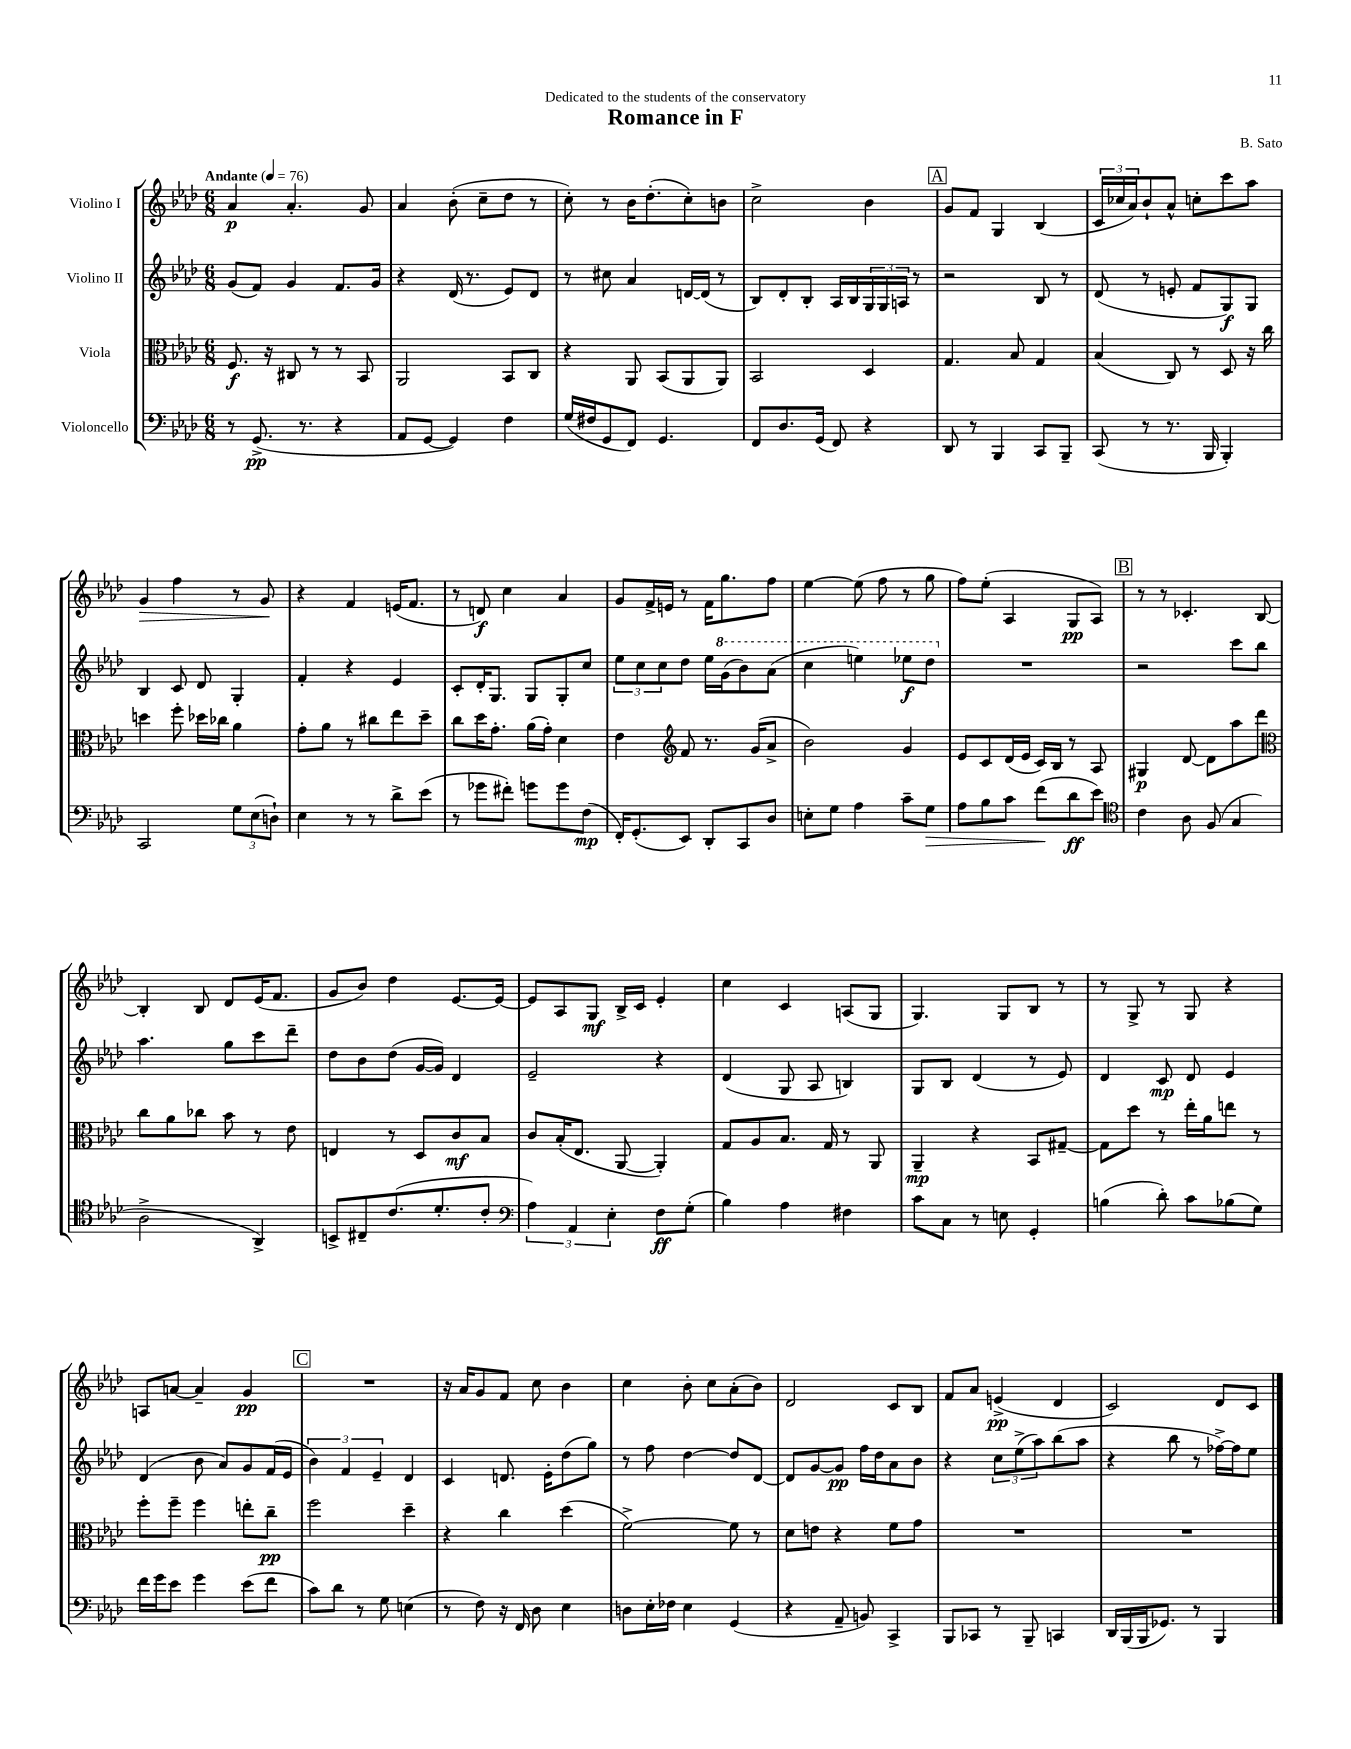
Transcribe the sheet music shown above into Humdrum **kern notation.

**kern	**dynam	**kern	**dynam	**kern	**dynam	**kern	**dynam
*part4	*part4	*part3	*part3	*part2	*part2	*part1	*part1
*staff4	*staff4	*staff3	*staff3	*staff2	*staff2	*staff1	*staff1
*I"Violoncello	*	*I"Viola	*	*I"Violino II	*	*I"Violino I	*
*clefF4	*	*clefC3	*	*clefG2	*	*clefG2	*
*k[b-e-a-d-]	*	*k[b-e-a-d-]	*	*k[b-e-a-d-]	*	*k[b-e-a-d-]	*
*M6/8	*	*M6/8	*	*M6/8	*	*M6/8	*
*MM76	*	*MM76	*	*MM76	*	*MM76	*
=1	=1	=1	=1	=1	=1	=1	=1
!	!	!	!	!	!	!LO:TX:a:B:t=Andante	!
8r	.	8.F/	f	(8g/L	.	4a-/	p
(8.GG^/	pp	.	.	8f/J)	.	.	.
.	.	16r	.	.	.	.	.
.	.	8C#X/	.	4g/	.	4.a-'/	.
8.r	.	.	.	.	.	.	.
.	.	8r	.	.	.	.	.
4r	.	8r	.	8.f/L	.	.	.
.	.	8BB-/	.	.	.	8g/	.
.	.	.	.	16g/Jk	.	.	.
=2	=2	=2	=2	=2	=2	=2	=2
8AA-/L	.	2AA-/	.	4r	.	4a-/	.
[8GG/J	.	.	.	.	.	.	.
4GG/])	.	.	.	(16d-/	.	(8b-'\	.
.	.	.	.	8.r	.	.	.
.	.	.	.	.	.	8cc~\L	.
4F\	.	8BB-/L	.	8e-/L)	.	8dd-\J	.
.	.	8C/J	.	8d-/J	.	8r	.
=3	=3	=3	=3	=3	=3	=3	=3
(16G/LL	.	4r	.	8r	.	8cc'\)	.
16F#X/J	.	.	.	.	.	.	.
8GG/	.	.	.	8cc#X\	.	8r	.
8FF/J)	.	8AA-/	.	4a-/	.	16b-\KL	.
.	.	.	.	.	.	(8.dd-'\	.
4.GG/	.	(8BB-/L	.	.	.	.	.
.	.	8AA-/	.	[16dn/LL	.	8cc'\)	.
.	.	.	.	(16d/JJ]	.	.	.
.	.	8AA-/J)	.	8r	.	8bn\J	.
=4	=4	=4	=4	=4	=4	=4	=4
8FF/L	.	2BB-/	.	8B-/L)	.	2cc^\	.
8.D-/	.	.	.	8d-'/	.	.	.
.	.	.	.	8B-'/J	.	.	.
(16GG/Jk	.	.	.	.	.	.	.
8FF/)	.	.	.	16A-/LL	.	.	.
.	.	.	.	16B-/	.	.	.
4r	.	4D-/	.	24G/	.	4b-\	.
.	.	.	.	24G/	.	.	.
.	.	.	.	24An/JJ	.	.	.
.	.	.	.	8r	.	.	.
!!LO:REH:place=s1:t=A
=5	=5	=5	=5	=5	=5	=5	=5
8DD-/	.	4.G/	.	2r	.	8g/L	.
8r	.	.	.	.	.	8f/J	.
4BBB-/	.	.	.	.	.	4G/	.
.	.	8B-/	.	.	.	.	.
8CC/L	.	4G/	.	8B-/	.	(4B-/	.
8BBB-~/J	.	.	.	8r	.	.	.
=6	=6	=6	=6	=6	=6	=6	=6
(8CC/	.	(4B-/	.	(8d-/	.	24c/LL	.
.	.	.	.	.	.	24cc-X/	.
.	.	.	.	.	.	24a-/J)	.
8r	.	.	.	8r	.	8b-`/	.
8.r	.	8C/)	.	8en'/	.	8a-^^/J	.
.	.	8r	.	8f/L	.	8ccn'\L	.
16BBB-/	.	.	.	.	.	.	.
4BBB-'/)	.	8D-/	.	8G/)	f	8ccc\	.
.	.	16r	.	8G/J	.	8aa-\J	.
.	.	16cc\	.	.	.	.	.
!!LO:LB:g=z
=7	=7	=7	=7	=7	=7	=7	=7
!	!	!	!	!	!	!	!LO:HP:b
2CC/	.	4ddn\	.	4B-/	.	4g/	>
.	.	8ff'\	.	8c/	.	4ff\	.
.	.	16dd-X\LL	.	8d-/	.	.	.
.	.	16cc-X\JJ	.	.	.	.	.
12G\L	.	4a-\	.	4G'/	.	8r	.
(12E-\	.	.	.	.	.	.	.
.	.	.	.	.	.	8g/	.
12Dn`\J)	.	.	.	.	.	.	.
.	.	.	.	.	.	.	]
=8	=8	=8	=8	=8	=8	=8	=8
4E-\	.	8g'\L	.	4f'/	.	4r	.
.	.	8a-\J	.	.	.	.	.
8r	.	8r	.	4r	.	4f/	.
8r	.	8cc#X\L	.	.	.	.	.
8d-^\L	.	8ee-\	.	4e-/	.	(16en/KL	.
.	.	.	.	.	.	8.f/J	.
(8e-\J	.	8dd-~\J	.	.	.	.	.
=9	=9	=9	=9	=9	=9	=9	=9
8r	.	8cc\L	.	8c'/L	.	8r	.
8g-X\L	.	16dd-\K	.	16d-'/K	.	8dn/)	f
.	.	8.g'\J	.	8.G/J	.	.	.
8f#X'\J)	.	.	.	.	.	4cc\	.
8gn\L	.	(16a-\LL	.	8G/L	.	.	.
.	.	16g'\JJ)	.	.	.	.	.
8g\	.	4d-\	.	8G'/	.	4a-/	.
(8F\J	mp	.	.	8cc/J	.	.	.
=10	=10	=10	=10	=10	=10	=10	=10
16FF'/KL)	.	4e-\	.	12ee-\L	.	8g/L	.
(8.GG'/	.	.	.	.	.	.	.
.	.	.	.	12cc\	.	.	.
.	.	.	.	.	.	16f^/L	.
.	.	.	.	12cc\	.	.	.
.	.	.	.	.	.	16en/JJ	.
*	*	*clefG2	*	*	*	*	*
8EE-/J)	.	8f/	.	8dd-\J	.	8r	.
8DD-'/L	.	8.r	.	16ee-\LL	.	16f\KL	.
*	*	*	*	*8va	*	*	*
.	.	.	.	(16gg\J	.	8.gg\	.
8CC/	.	.	.	8bb-\)	.	.	.
.	.	(16g/KL	.	.	.	.	.
8D-/J	.	8a-^/J	.	(8aa-\J	.	8ff\J	.
=11	=11	=11	=11	=11	=11	=11	=11
8En'\L	.	2b-\)	.	4ccc\	.	[4ee-\	.
8G\J	.	.	.	.	.	.	.
4A-\	.	.	.	4eeen\)	.	(8ee-\]	.
.	.	.	.	.	.	8ff\	.
8c~\L	.	4g/	.	8eee-X\L	f	8r	.
!	!LO:HP:b	!	!	!	!	!	!
8G\J	>	.	.	8ddd-\J	.	8gg\	.
=12	=12	=12	=12	=12	=12	=12	=12
*	*	*	*	*X8va	*	*	*
8A-\L	.	8e-/L	.	2.r	.	8ff\L)	.
8B-\	.	8c/	.	.	.	(8ee-'\J	.
8c\J	.	(16d-/L	.	.	.	4A-/	.
.	.	16e-/JJ	.	.	.	.	.
(8f\L	.	16c/LL)	.	.	.	.	.
.	.	16B-/JJ	.	.	.	.	.
8d-\	] ff	8r	.	.	.	8G/L	pp
8e-\J)	.	8A-/	.	.	.	8A-/J)	.
!!LO:REH:place=s1:t=B
=13	=13	=13	=13	=13	=13	=13	=13
*clefC4	*	*	*	*	*	*	*
4c\	.	4G#X/	p	2r	.	8r	.
.	.	.	.	.	.	8r	.
8A-\	.	[8d-/	.	.	.	4.c-X'/	.
(8F/	.	8d-\L]	.	.	.	.	.
4G/	.	8aa-\	.	8ccc\L	.	.	.
.	.	8ddd-\J	.	8bb-\J	.	[8B-/	.
!!LO:LB:g=z
=14	=14	=14	=14	=14	=14	=14	=14
*	*	*clefC3	*	*	*	*	*
2A-^\	.	8cc\L	.	4.aa-\	.	4B-'/]	.
.	.	8a-\	.	.	.	.	.
.	.	8cc-X\J	.	.	.	8B-/	.
.	.	8b-\	.	8gg\L	.	8d-/L	.
4AA-^/)	.	8r	.	8ccc\	.	(16e-/K	.
.	.	.	.	.	.	8.f/J	.
.	.	8e-\	.	8ddd-~\J	.	.	.
=15	=15	=15	=15	=15	=15	=15	=15
8BBn^/L	.	4En/	.	8dd-\L	.	8g/L	.
8C#X~/	.	.	.	8b-\	.	8b-/J)	.
(8.c/	.	8r	.	(8dd-\J	.	4dd-\	.
.	.	8D-/L	.	[16g/LL	.	.	.
8.d-'/	.	.	.	16g/JJ])	.	.	.
.	.	8c/	mf	4d-/	.	[8.e-/L	.
8c'/J	.	8B-/J	.	.	.	.	.
.	.	.	.	.	.	16e-/Jk_	.
=16	=16	=16	=16	=16	=16	=16	=16
*clefF4	*	*	*	*	*	*	*
6A-\)	.	8c/L	.	2e-~/	.	8e-/L]	.
.	.	(16B-'/K	.	.	.	8A-/	.
6AA-/	.	.	.	.	.	.	.
.	.	8.E-/J	.	.	.	.	.
.	.	.	.	.	.	8G/J	mf
6E-'\	.	.	.	.	.	.	.
.	.	[8AA-/	.	.	.	16B-^/LL	.
.	.	.	.	.	.	16c/JJ	.
8F\L	ff	4AA-'/])	.	4r	.	4e-'/	.
(8G'\J	.	.	.	.	.	.	.
=17	=17	=17	=17	=17	=17	=17	=17
4B-\)	.	8G/L	.	(4d-/	.	4cc\	.
.	.	8A-/	.	.	.	.	.
4A-\	.	8.B-/J	.	8G/	.	4c/	.
.	.	.	.	8A-/	.	.	.
.	.	16G/	.	.	.	.	.
4F#X\	.	8r	.	4Bn/)	.	(8An/L	.
.	.	8AA-/	.	.	.	8G/J	.
=18	=18	=18	=18	=18	=18	=18	=18
8c\L	.	4AA-~/	mp	8G/L	.	4.G/)	.
8C\J	.	.	.	8B-/J	.	.	.
8r	.	4r	.	(4d-/	.	.	.
8En\	.	.	.	.	.	8G/L	.
4GG'/	.	8BB-/L	.	8r	.	8B-/J	.
.	.	[8G#X~/J	.	8e-/)	.	8r	.
=19	=19	=19	=19	=19	=19	=19	=19
(4Bn\	.	8G#\L]	.	4d-/	.	8r	.
.	.	8dd-\J	.	.	.	8G^/	.
8d-'\)	.	8r	.	8c/	mp	8r	.
8c\L	.	16ee-'\LL	.	8d-/	.	8G/	.
.	.	16a-\J	.	.	.	.	.
(8B-X\	.	8een\J	.	4e-/	.	4r	.
8G\J)	.	8r	.	.	.	.	.
!!LO:LB:g=z
=20	=20	=20	=20	=20	=20	=20	=20
16f\LL	.	8ff'\L	.	(4d-/	.	8An/L	.
16g\J	.	.	.	.	.	.	.
8e-\J	.	8ff~\J	.	.	.	[8an/J	.
4g\	.	4ff\	.	8b-\	.	4a~/]	.
.	.	.	.	8a-/L)	.	.	.
(8e-\L	.	8een'\L	.	8g/	.	4g/	pp
8f\J	.	8cc~\J	pp	(16f/L	.	.	.
.	.	.	.	16e-/JJ	.	.	.
!!LO:REH:place=s1:t=C
=21	=21	=21	=21	=21	=21	=21	=21
8c\L)	.	2ff\	.	6b-\)	.	2.r	.
8d-\J	.	.	.	.	.	.	.
.	.	.	.	6f/	.	.	.
8r	.	.	.	.	.	.	.
.	.	.	.	6e-~/	.	.	.
8G\	.	.	.	.	.	.	.
(4En\	.	4dd-~\	.	4d-/	.	.	.
=22	=22	=22	=22	=22	=22	=22	=22
8r	.	4r	.	4c/	.	16r	.
.	.	.	.	.	.	16a-/KL	.
8F\)	.	.	.	.	.	8g/	.
16r	.	4cc\	.	8.dn/	.	8f/J	.
16FF/	.	.	.	.	.	.	.
8D-\	.	.	.	.	.	8cc\	.
.	.	.	.	16e-'\KL	.	.	.
4E-\	.	(4dd-\	.	(8dd-\	.	4b-\	.
.	.	.	.	8gg\J)	.	.	.
=23	=23	=23	=23	=23	=23	=23	=23
8Dn\L	.	[2f^\)	.	8r	.	4cc\	.
16E-'\L	.	.	.	8ff\	.	.	.
16F-X\JJ	.	.	.	.	.	.	.
4E-\	.	.	.	[4dd-\	.	8b-'\	.
.	.	.	.	.	.	8cc\L	.
(4GG/	.	8f\]	.	8dd-/L]	.	(8a-'\	.
.	.	8r	.	[8d-/J	.	8b-\J)	.
=24	=24	=24	=24	=24	=24	=24	=24
4r	.	8d-\L	.	8d-/L]	.	2d-/	.
.	.	8en\J	.	[8g/	.	.	.
8AA-~/	.	4r	.	8g/J]	pp	.	.
8BBn/)	.	.	.	16ff\LL	.	.	.
.	.	.	.	16dd-\J	.	.	.
4CC^/	.	8f\L	.	8a-\	.	8c/L	.
.	.	8g\J	.	8b-\J	.	8B-/J	.
=25	=25	=25	=25	=25	=25	=25	=25
8BBB-/L	.	2.r	.	4r	.	8f/L	.
8CC-X/J	.	.	.	.	.	8a-/J	.
8r	.	.	.	12cc\L	.	(4en^/	pp
.	.	.	.	(12ee-^\	.	.	.
8BBB-~/	.	.	.	.	.	.	.
.	.	.	.	12aa-\)	.	.	.
4CCn/	.	.	.	(8bb-\	.	4d-/	.
.	.	.	.	8aa-\J	.	.	.
=26	=26	=26	=26	=26	=26	=26	=26
16DD-/LL	.	2.r	.	4r	.	2c/)	.
(16BBB-/	.	.	.	.	.	.	.
16BBB-/J	.	.	.	.	.	.	.
8.GG-X/J)	.	.	.	.	.	.	.
.	.	.	.	8bb-\	.	.	.
8r	.	.	.	8r	.	.	.
4BBB-/	.	.	.	[16ff-X^\LL)	.	8d-/L	.
.	.	.	.	16ff-\J]	.	.	.
.	.	.	.	8ee-\J	.	8c/J	.
==	==	==	==	==	==	==	==
*-	*-	*-	*-	*-	*-	*-	*-
